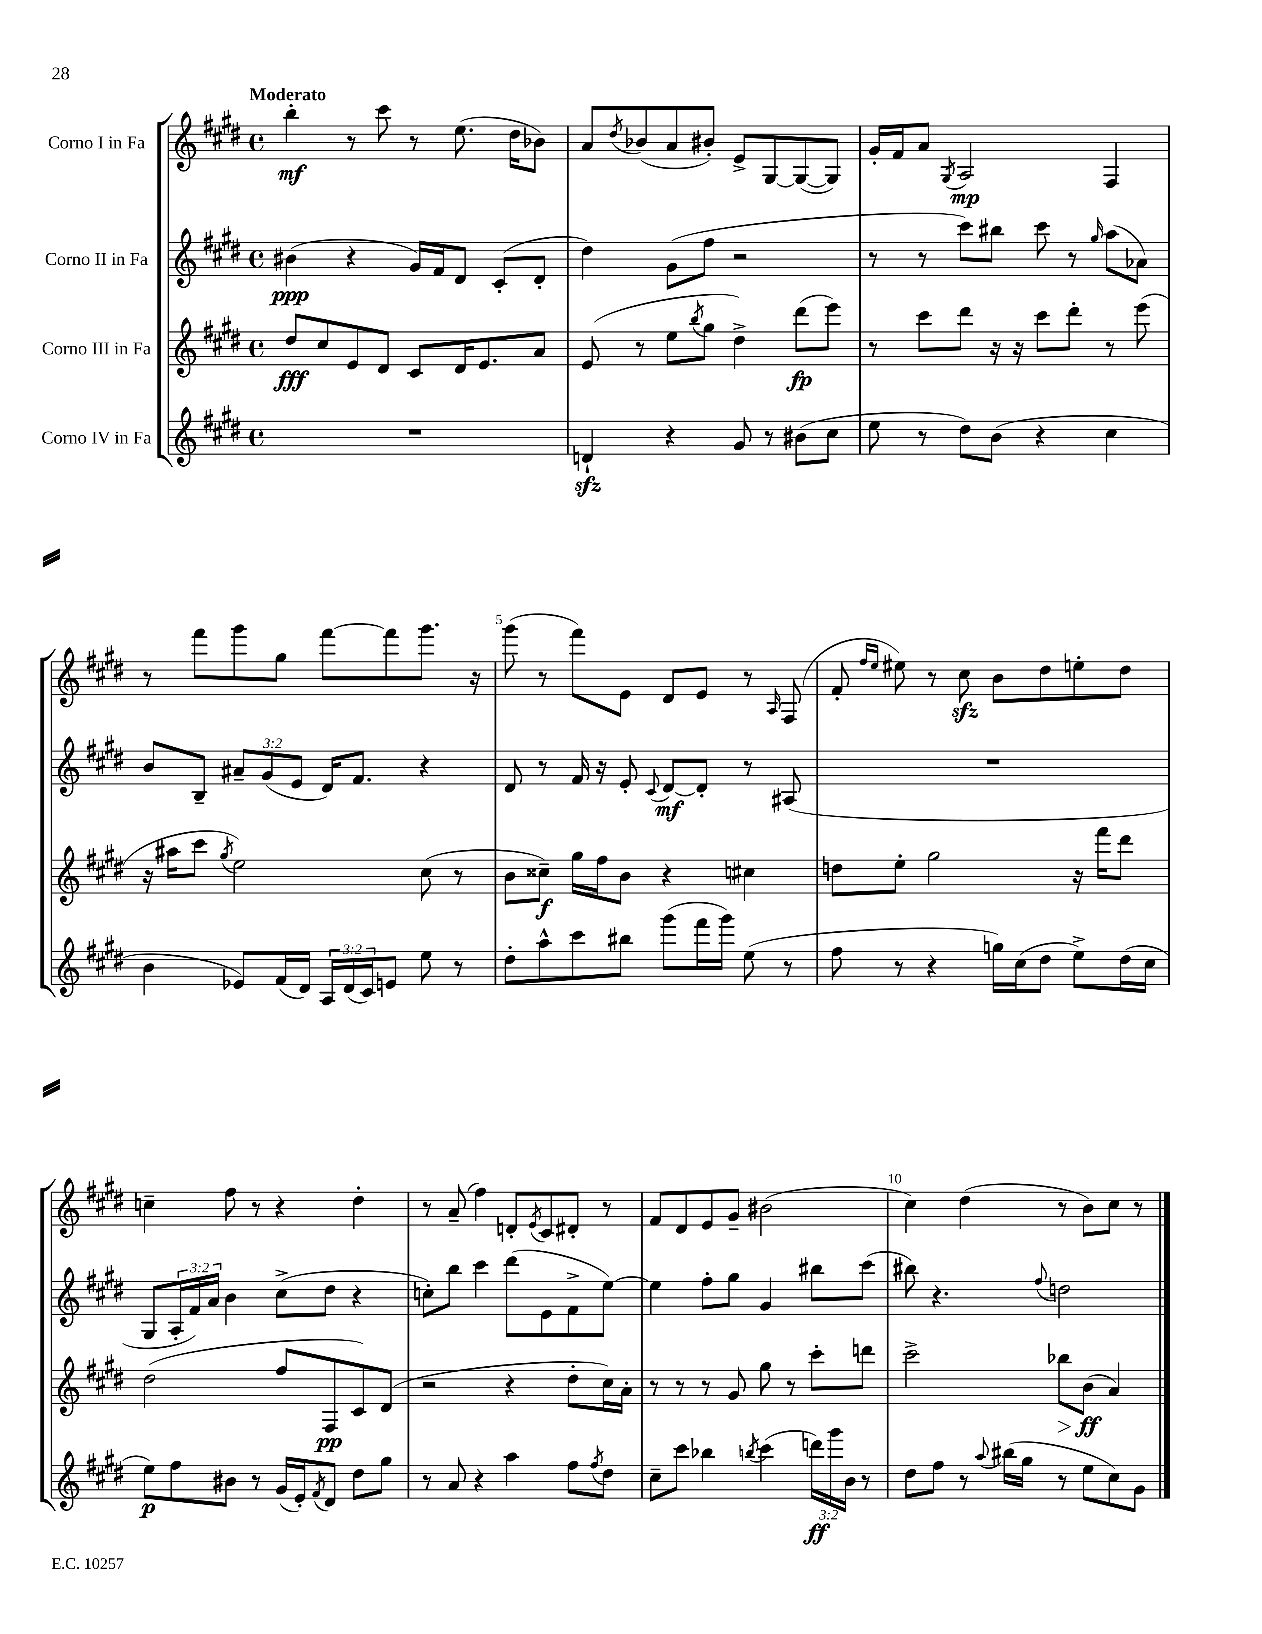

**kern	**dynam	**kern	**dynam	**kern	**dynam	**kern	**dynam
*part4	*part4	*part3	*part3	*part2	*part2	*part1	*part1
*staff4	*staff4	*staff3	*staff3	*staff2	*staff2	*staff1	*staff1
*I"Corno IV in Fa	*	*I"Corno III in Fa	*	*I"Corno II in Fa	*	*I"Corno I in Fa	*
*clefG2	*	*clefG2	*	*clefG2	*	*clefG2	*
*k[f#c#g#d#]	*	*k[f#c#g#d#]	*	*k[f#c#g#d#]	*	*k[f#c#g#d#]	*
*M4/4	*	*M4/4	*	*M4/4	*	*M4/4	*
*met(c)	*	*met(c)	*	*met(c)	*	*met(c)	*
=1	=1	=1	=1	=1	=1	=1	=1
!	!	!	!	!	!	!LO:TX:a:B:t=Moderato	!
1r	.	8dd#/L	fff	(4b#X\	ppp	4bb'\	mf
.	.	8cc#/	.	.	.	.	.
.	.	8e/	.	4r	.	8r	.
.	.	8d#/J	.	.	.	8ccc#\	.
.	.	8c#/L	.	16g#/LL)	.	8r	.
.	.	.	.	16f#/J	.	.	.
.	.	16d#/K	.	8d#/J	.	(8.ee\	.
.	.	8.e/	.	.	.	.	.
.	.	.	.	(8c#'/L	.	.	.
.	.	.	.	.	.	16dd#\KL	.
.	.	8a/J	.	8d#'/J	.	8b-X\J)	.
=2	=2	=2	=2	=2	=2	=2	=2
4dnzz`/	.	(8e/	.	4dd#\)	.	8a/L	.
.	.	.	.	.	.	8qdd#/	.
.	.	8r	.	.	.	(8b-X/	.
4r	.	8ee\L	.	(8g#\L	.	8a/	.
.	.	8qbb/	.	.	.	.	.
.	.	8gg#\J	.	8ff#\J	.	8b#X'/J)	.
8g#/	.	4dd#^\)	.	2r	.	8e^/L	.
8r	.	.	.	.	.	[8G#/	.
(8b#X\L	.	(8ddd#\L	fp	.	.	(8G#/_	.
8cc#\J	.	8eee\J)	.	.	.	8G#/J])	.
=3	=3	=3	=3	=3	=3	=3	=3
8ee\	.	8r	.	8r	.	16g#'/LL	.
.	.	.	.	.	.	16f#/J	.
8r	.	8ccc#\L	.	8r	.	8a/J	.
.	.	.	.	.	.	8qG#/	.
8dd#\L)	.	8ddd#\J	.	8ccc#\L)	.	2A/	mp
(8b\J	.	16r	.	8bb#X\J	.	.	.
.	.	16r	.	.	.	.	.
4r	.	8ccc#\L	.	8ccc#\	.	.	.
.	.	8ddd#'\J	.	8r	.	.	.
.	.	.	.	16qqgg#/	.	.	.
4cc#\	.	8r	.	(8aa\L	.	4F#/	.
.	.	(8eee\	.	8a-X\J)	.	.	.
!!LO:LB:g=z
=4	=4	=4	=4	=4	=4	=4	=4
4b\	.	16r	.	8b/L	.	8r	.
.	.	16aa#X\KL	.	.	.	.	.
.	.	8ccc#\J	.	8B~/J	.	8fff#\L	.
.	.	8qgg#/	.	.	.	.	.
8e-X/L)	.	2ee\)	.	12a#X~/L	.	8ggg#\	.
.	.	.	.	(12g#/	.	.	.
(16f#/L	.	.	.	.	.	8gg#\J	.
.	.	.	.	12e/J	.	.	.
16d#/JJ)	.	.	.	.	.	.	.
24A/LL	.	.	.	16d#/KL)	.	[8fff#\L	.
(24d#/	.	.	.	.	.	.	.
.	.	.	.	8.f#/J	.	.	.
24c#/J)	.	.	.	.	.	.	.
8en/J	.	.	.	.	.	8fff#\]	.
8ee\	.	(8cc#\	.	4r	.	8.ggg#\J	.
8r	.	8r	.	.	.	.	.
.	.	.	.	.	.	16r	.
=5	=5	=5	=5	=5	=5	=5	=5
8dd#'\L	.	8b\L	.	8d#/	.	(8ggg#\	.
8aa^^\	.	8cc##X~\J)	f	8r	.	8r	.
8ccc#\	.	16gg#\LL	.	16f#/	.	8fff#\L)	.
.	.	16ff#\J	.	16r	.	.	.
8bb#X\J	.	8b\J	.	8e'/	.	8e\J	.
.	.	.	.	8qqc#/	.	.	.
(8ggg#\L	.	4r	.	[8d#/L	mf	8d#/L	.
16fff#\L	.	.	.	8d#'/J]	.	8e/J	.
16ggg#\JJ)	.	.	.	.	.	.	.
(8ee\	.	4cc#X\	.	8r	.	8r	.
.	.	.	.	.	.	16qqA/	.
8r	.	.	.	(8A#X/	.	(8F#/	.
=6	=6	=6	=6	=6	=6	=6	=6
8ff#\	.	8ddn\L	.	1r	.	8f#'/	.
.	.	.	.	.	.	16qqff#/LL	.
.	.	.	.	.	.	16qqee/JJ	.
8r	.	8ee'\J	.	.	.	8ee#X\)	.
4r	.	2gg#\	.	.	.	8r	.
.	.	.	.	.	.	8cc#zz\	.
16ggn\LL)	.	.	.	.	.	8b\L	.
(16cc#\J	.	.	.	.	.	.	.
8dd#\J	.	.	.	.	.	8dd#\	.
8ee^\L)	.	16r	.	.	.	8een'\	.
.	.	16fff#\KL	.	.	.	.	.
(16dd#\L	.	8ddd#\J	.	.	.	8dd#\J	.
16cc#\JJ	.	.	.	.	.	.	.
!!LO:LB:g=z
=7	=7	=7	=7	=7	=7	=7	=7
8ee\L)	p	(2dd#\	.	8G#/L	.	4ccn~\	.
8ff#\	.	.	.	24A'/L	.	.	.
.	.	.	.	24f#/)	.	.	.
.	.	.	.	24a/JJ	.	.	.
8b#X\J	.	.	.	4b\	.	8ff#\	.
8r	.	.	.	.	.	8r	.
(16g#/LL	.	8ff#/L	.	(8cc#^\L	.	4r	.
16e'/J)	.	.	.	.	.	.	.
8qf#/	.	.	.	.	.	.	.
8d#/J	.	8F#/	pp	8dd#\J	.	.	.
8dd#\L	.	8c#/)	.	4r	.	4dd#'\	.
8gg#\J	.	(8d#/J	.	.	.	.	.
=8	=8	=8	=8	=8	=8	=8	=8
8r	.	2r	.	8ccn'\L)	.	8r	.
8a/	.	.	.	8bb\J	.	(8a~/	.
4r	.	.	.	4ccc#\	.	4ff#\)	.
4aa\	.	4r	.	(8ddd#\L	.	8dn'/L	.
.	.	.	.	.	.	8qe/	.
.	.	.	.	8e\	.	8c#/	.
8ff#\L	.	8dd#'\L	.	8f#^\	.	8d#X'/J	.
8qff#/	.	.	.	.	.	.	.
8dd#\J	.	16cc#\L)	.	[8ee\J)	.	8r	.
.	.	16a'\JJ	.	.	.	.	.
=9	=9	=9	=9	=9	=9	=9	=9
8cc#~\L	.	8r	.	4ee\]	.	8f#/L	.
8ccc#\J	.	8r	.	.	.	8d#/	.
4bb-X\	.	8r	.	8ff#'\L	.	8e/	.
.	.	8g#/	.	8gg#\J	.	8g#~/J	.
8qbbn/	.	.	.	.	.	.	.
(4ccc#\	.	8gg#\	.	4g#/	.	(2b#X\	.
.	.	8r	.	.	.	.	.
24dddn\LL)	ff	8ccc#'\L	.	8bb#X\L	.	.	.
24ggg#\	.	.	.	.	.	.	.
24b\JJ	.	.	.	.	.	.	.
8r	.	8dddn\J	.	(8ccc#\J	.	.	.
=10	=10	=10	=10	=10	=10	=10	=10
8dd#\L	.	2ccc#^\	.	8bb#X\)	.	4cc#\)	.
8ff#\J	.	.	.	4.r	.	.	.
8r	.	.	.	.	.	(4dd#\	.
8qqaa/	.	.	.	.	.	.	.
(16bb#X\LL	.	.	.	.	.	.	.
16gg#\JJ	.	.	.	.	.	.	.
.	.	.	.	8qqff#/	.	.	.
!	!	!	!LO:HP:b	!	!	!	!
8r	.	8bb-X\L	>	2ddn\	.	8r	.
8ee\L	.	(8b\J	ff	.	.	8b\L)	.
8cc#\)	.	4a/)	]	.	.	8cc#\J	.
8g#\J	.	.	.	.	.	8r	.
==	==	==	==	==	==	==	==
*-	*-	*-	*-	*-	*-	*-	*-
